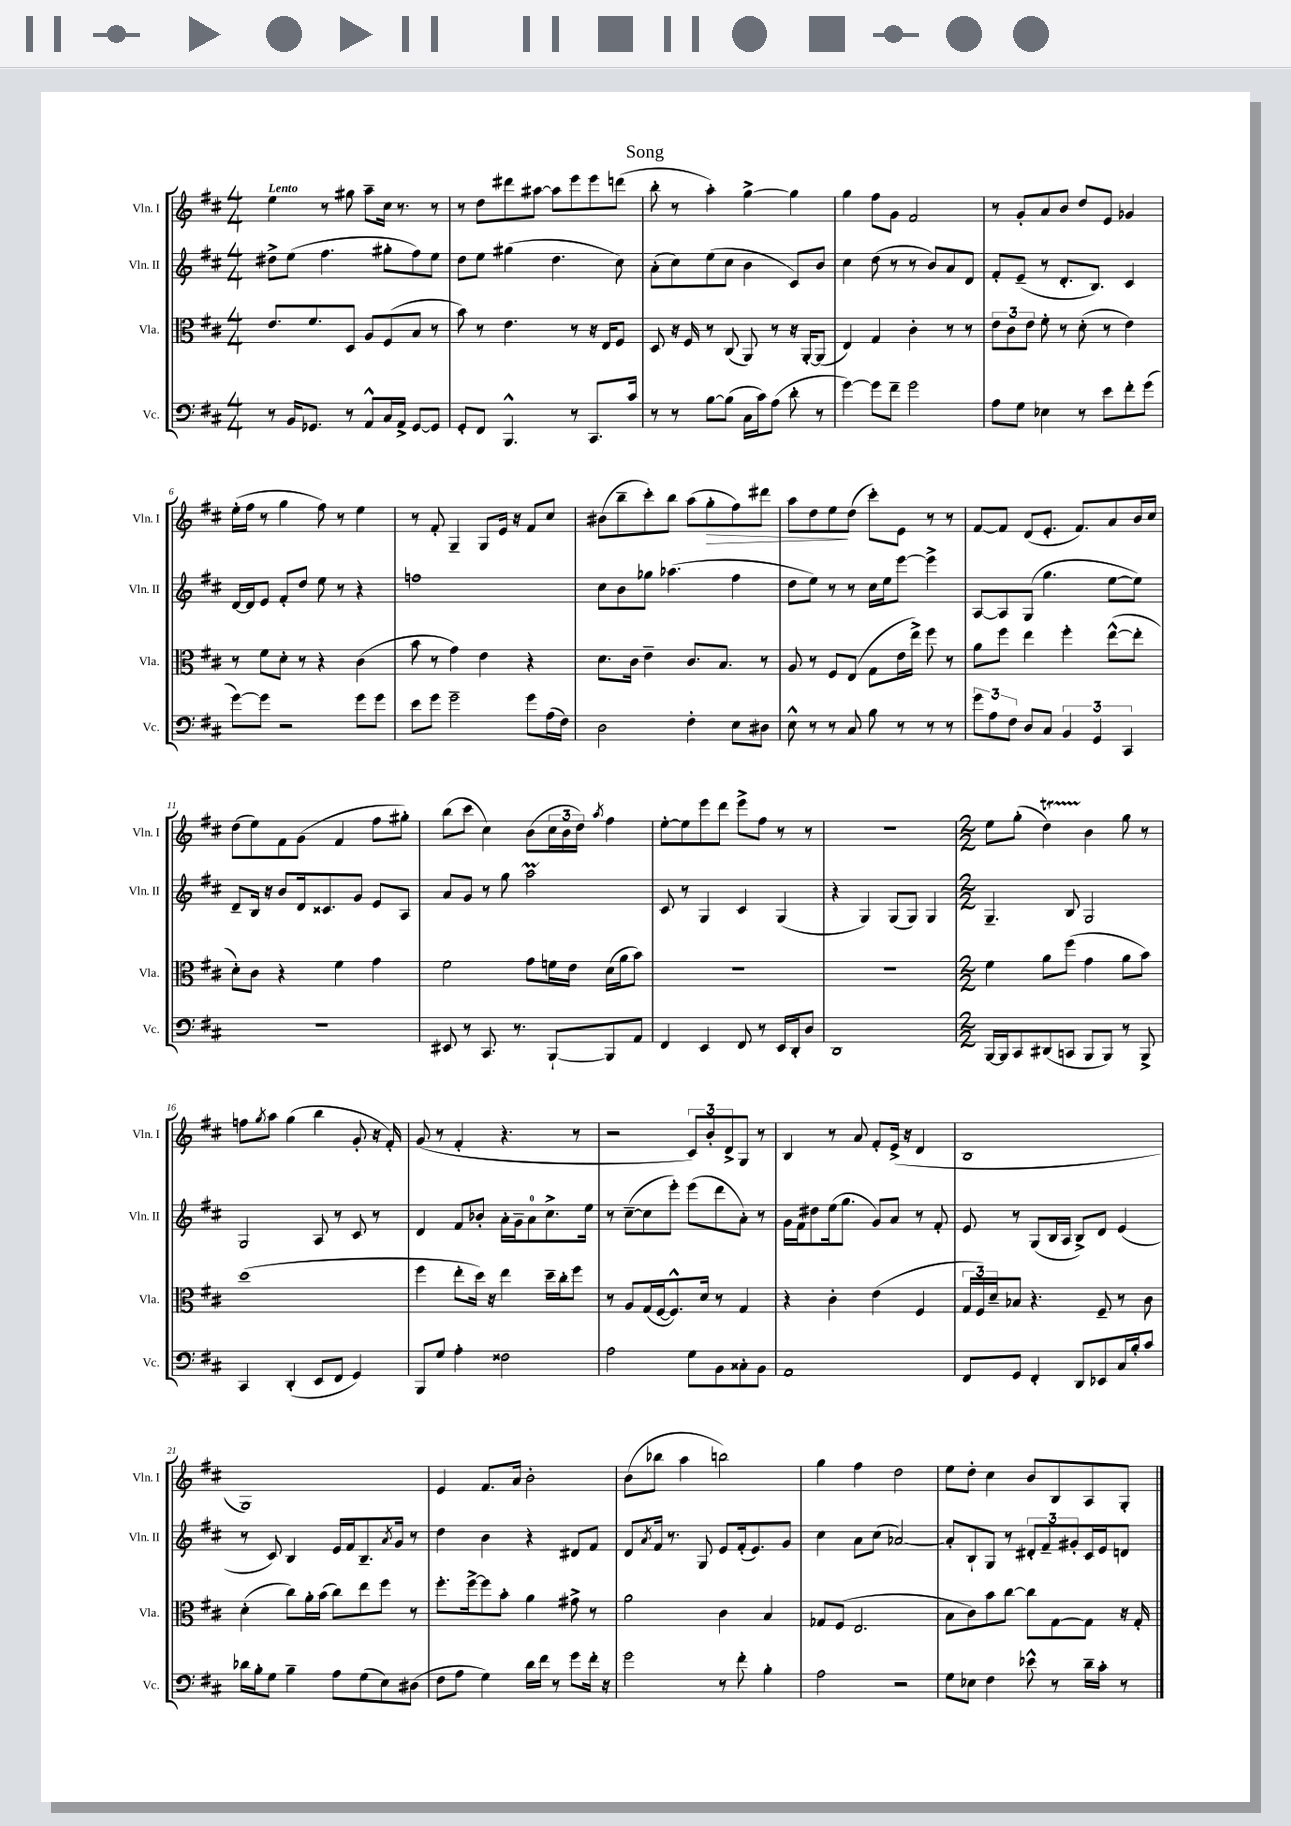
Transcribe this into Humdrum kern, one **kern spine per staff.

**kern	**kern	**kern	**kern
*staff4	*staff3	*staff2	*staff1
*clefF4	*clefC3	*clefG2	*clefG2
*k[f#c#]	*k[f#c#]	*k[f#c#]	*k[f#c#]
*M4/4	*M4/4	*M4/4	*M4/4
8r	8.e/L	8dd#^\L	4ee\
16BB/LK	.	(8ee\J	.
8.GG-/J	8.f#/	.	.
.	.	4.ff#\	8r
8r	8D/J	.	8gg#\
8AA^^/L	8A/L	.	8aa~\L
16C#/L	(8F#/	8gg#'\L	16cc#\Jk
16AA^/JJ	.	.	8.r
[8GG-/L	8B/J	8ff#\)	.
8GG-/]J	8r	8ee\J	8r
=	=	=	=
8GG'/L	8b\)	8dd\L	8r
8FF#/J	8r	8ee\J	8dd\L
4.BBB^^/	4.e\	(4gg#\	8ddd#\
.	.	.	[8aa#\J
.	.	4.dd\	8aa#\]L
8r	8r	.	8eee\
8.CC#/L	16r	.	8eee\
.	16E/LK	.	.
.	8F#/J	8cc#\)	(8ddd\J
16c#/Jk	.	.	.
=	=	=	=
8r	8D/	(8a'\L	8bb'\
8r	16r	8cc#\)	8r
.	16F#/	.	.
[8B\L	8r	(8ee\	4aa'\)
(8B\]J	(8C#/	8cc#\J	.
16C#\LL	8AA/)	4b\	[4gg^\
16c#\J)	.	.	.
(8A\J	8r	.	.
8d'\	16r	8c#/L)	4gg\]
.	[16AA'/LK	.	.
8r	(8AA/]J	8b/J	.
=	=	=	=
[4g\)	4E/)	4cc#\	4gg\
8g\]L	4G/	(8dd\	8ff#\L
8f#~\J	.	8r	8g\J
2g\	4c#'\	8r	2f#/
.	.	8b/L)	.
.	8r	8a/	.
.	8r	8d/J	.
=	=	=	=
8A\L	12e\L	8f#'/L	8r
.	12c#\	.	.
8G\J	.	(8e~/J	8g'/L
.	12e\J	.	.
4E-\	8f#'\	8r	8a/
.	8r	8.d'/L	8b/J
8r	(8d'\	.	8dd/L
.	.	8.B/J)	.
8e\L	8r	.	8e/J
8f#'\	4e\)	4c#/	4g-/
(8g\J	.	.	.
=	=	=	=
[8g\L)	8r	[16d/LL	(16ee'\LL
.	.	16d/]J	16ff#\JJ
8g\]J	8f#\L	8e/J	8r
2r	8d'\J	8f#'/L	4gg\
.	8r	8dd/J	.
.	4r	8ee\	8ff#\)
.	.	8r	8r
8g\L	(4c#\	4r	4ee\
8g\J	.	.	.
=	=	=	=
8e\L	8b\	1ff	8r
8g\J	8r	.	8f#'/
2g~\	4g\)	.	4G~/
.	4e\	.	8G/L
.	.	.	16e/Jk
.	.	.	16r
8g\L	4r	.	8f#/L
(16A\L	.	.	8cc#/J
16F#\JJ)	.	.	.
=	=	=	=
2D\	8.d\L	8cc#\L	(8b#\L
.	.	8b\	8bb~\
.	16c#\Jk	.	.
.	4e~\	8gg-\J	8ccc#'\)
.	.	(4.aa-\	8bb\J
4F#'\	8.c#/L	.	(8aa\L
.	.	.	8gg'\
.	8.B/J	.	.
8E\L	.	4ff#\	8ff#\)
8D#\J	8r	.	8ddd#\J
=	=	=	=
8E^^\	8A/	8dd\L	8aa\L
8r	8r	8ee\J)	8dd\
8r	8F#/L	8r	8ee\
8C#/	(8E/J	8r	(8dd\J
8B\	8G\L	16cc#\LL	8ccc#'\L)
.	.	16ee\J	.
8r	16e\L	[8eee\J	8e\J
.	16ee^\JJ)	.	.
8r	8ff#\	4eee^\]	8r
8r	8r	.	8r
=	=	=	=
12g\L	8a\L	[8A/L	[8f#/L
12A\	.	.	.
.	8ff#\J	8A/]	8f#/]J
12F#\J	.	.	.
8D/L	4ee\	(8G/J	(8d/L
8C#/J	.	4.gg\	8.e'/J
6BB/	4ff#'\	.	.
.	.	.	8.f#/L)
6GG/	.	.	.
.	([8ee^^\L	[8ee\L	8a/
6CC#/	.	.	.
.	8ee'\]J	8ee\]J)	16b/L
.	.	.	16cc#/JJ
=	=	=	=
1r	8d'\L)	8d~/L	(8dd\L
.	8c#\J	16B/Jk	8ee\)
.	.	16r	.
.	4r	8b/L	8f#\
.	.	16d/k	(8g\J
.	.	8.c##/	.
.	4f#\	.	4f#/
.	.	8g/J	.
.	4g\	8e/L	8ff#\L
.	.	8A/J	8gg#'\J)
=	=	=	=
8EE#/	2f#\	8a/L	(8bb\L
8r	.	8g/J	8ccc#\J
8.CC#/	.	8r	4cc#\)
.	.	8gg\	.
8.r	.	.	.
.	8g\L	2aa\	(8b\L
[8BBB`/L	16f\L	.	24cc#\L
.	.	.	24b\
.	16e\JJ	.	.
.	.	.	24dd\JJ)
.	.	.	8qaa/
8BBB/]	(16d\LL	.	4ff#\
.	16a\J	.	.
8AA/J	8b\J)	.	.
=	=	=	=
4FF#/	1r	8c#/	[8ee'\L
.	.	8r	8ee\]
4EE/	.	4G/	8eee\
.	.	.	8ddd\J
8FF#/	.	4c#/	8eee^\L
8r	.	.	8ff#\J
16EE/LL	.	(4G/	8r
16DD'/J	.	.	.
8D/J	.	.	8r
=	=	=	=
1DD	1r	4r	1r
.	.	4G/)	.
.	.	(8G/L	.
.	.	8G/J)	.
.	.	4G/	.
=	=	=	=
*M2/2	*M2/2	*M2/2	*M2/2
[16BBB/LL	4f#\	4.G~/	8ee\L
16BBB/]J	.	.	.
8CC#/	.	.	(8gg'\J
(8DD#/	8a\L	.	4dd\)
8CC/J	(8ff#\J	8B/	.
8BBB/L	4g\	2G/	4b\
8BBB/J)	.	.	.
8r	8a\L	.	8gg\
8BBB^/	8b\J)	.	8r
=	=	=	=
4CC#/	(1dd	2G/	8ff\L
.	.	.	8qgg/
.	.	.	8aa\J
(4DD'/	.	.	(4gg\
8EE/L	.	8A/	4bb\
8FF#/J	.	8r	.
4GG/)	.	8c#/	8g'/
.	.	8r	16r
.	.	.	16f#'/)
=	=	=	=
8BBB/L	4ff#\	4d/	(8g/
8G/J	.	.	8r
4A'\	8ee'\L	8f#/L	4f#'/
.	16dd\Jk)	8b-'/J	.
.	16r	.	.
2F##\	4ee\	16a'\LL	4.r
.	.	16g~\J	.
.	.	8a\	.
.	16dd~\LL	8.cc#^\	.
.	16cc#'\J	.	.
.	8ff#\J	.	8r
.	.	16ee\Jk	.
=	=	=	=
2A\	8r	8r	2r
.	8A/L	([8cc#~\L	.
.	(16G/L	8cc#\]	.
.	[16F#/J	.	.
.	8.F#^^/])	8eee'\J)	.
8G\L	.	(8eee\L	12c#/L)
.	16d/Jk	.	.
.	.	.	12b'/
8BB\	8r	8ddd\	.
.	.	.	12d^/
8C##'\	4G/	8a'\J)	8G/J
8BB\J	.	8r	8r
=	=	=	=
1AA	4r	16g\LL	4B/
.	.	16f#\J	.
.	.	8dd#\	.
.	4c#'\	(16ee\k	8r
.	.	8.gg\J	.
.	.	.	8a/
.	(4e\	8g/L)	8f#'/L
.	.	8a/J	(16e^/Jk
.	.	.	16r
.	4F#/	8r	4d/
.	.	8f#'/	.
=	=	=	=
8FF#/L	24G/LL	8e/	1B
.	24F#/)	.	.
.	24d~/J	.	.
8GG/J	8B-/J	8r	.
4FF#'/	4.r	(8G/L	.
.	.	16B/L	.
.	.	16A/JJ	.
8DD/L	.	8B^/L)	.
8EE-/	8F#~/	8d/J	.
16C#/L	8r	(4e/	.
16B'/J	.	.	.
8c#/J	8c#\	.	.
=	=	=	=
16d-\LL	(4d'\	8r	1G)
16B'\J	.	.	.
8G\J	.	8c#/)	.
4B~\	8cc#\L)	4B/	.
.	16a'\L	.	.
.	(16b\JJ	.	.
8A\L	8cc#\L)	16e/LL	.
.	.	16f#/J	.
(8G\	8ee\	8.B~/	.
8E\)	8ff#\J	.	.
.	.	8qa/	.
.	.	16g/Jk	.
(8D#\J	8r	8r	.
=	=	=	=
8F#\L	8.ff#'\L	4dd\	4e/
8A\J	.	.	.
.	[16ff#^\k	.	.
4G\)	8ff#\]	4b\	8.f#/L
.	8b'\J	.	.
.	.	.	16a/Jk
16d\LL	4a\	4r	2b'\
16f#\JJ	.	.	.
8r	.	.	.
8g\L	8g#^\	8d#/L	.
16f#'\Jk	8r	8f#/J	.
16r	.	.	.
=	=	=	=
2g\	2a\	8d/L	(8b\L
.	.	8qa/	.
.	.	16f#/Jk	8bb-\J
.	.	8.r	.
.	.	.	4aa\
.	.	8G/	.
8r	4c#\	8e/L	2bb\)
8f#'\	.	(16f#'/k	.
.	.	8.e/)	.
4B'\	4B/	.	.
.	.	8g/J	.
=	=	=	=
2A\	8G-/L	4cc#\	4gg\
.	(8F#/J	.	.
.	2.E/	8a\L	4ff#\
.	.	(8cc#\J	.
2r	.	[2a-/)	2dd\
=	=	=	=
8G\L	8B\L	8a-'/]L	8ee\L
8E-\J	8c#\)	8B`/	8dd'\J
4F#\	8b\	8G/J	4cc#\
.	[8cc#\J	8r	.
8e-^^\	8cc#\]L	12d#'/L	8b/L
.	.	12f#~/	.
8r	[8G\	.	8B/
.	.	12g#'/	.
16d~\LL	8G\]J	16c#/L	8A/
16c#'\JJ	.	16e/J	.
8r	16r	8d/J	8G'/J
.	16G'/	.	.
==	==	==	==
*-	*-	*-	*-
